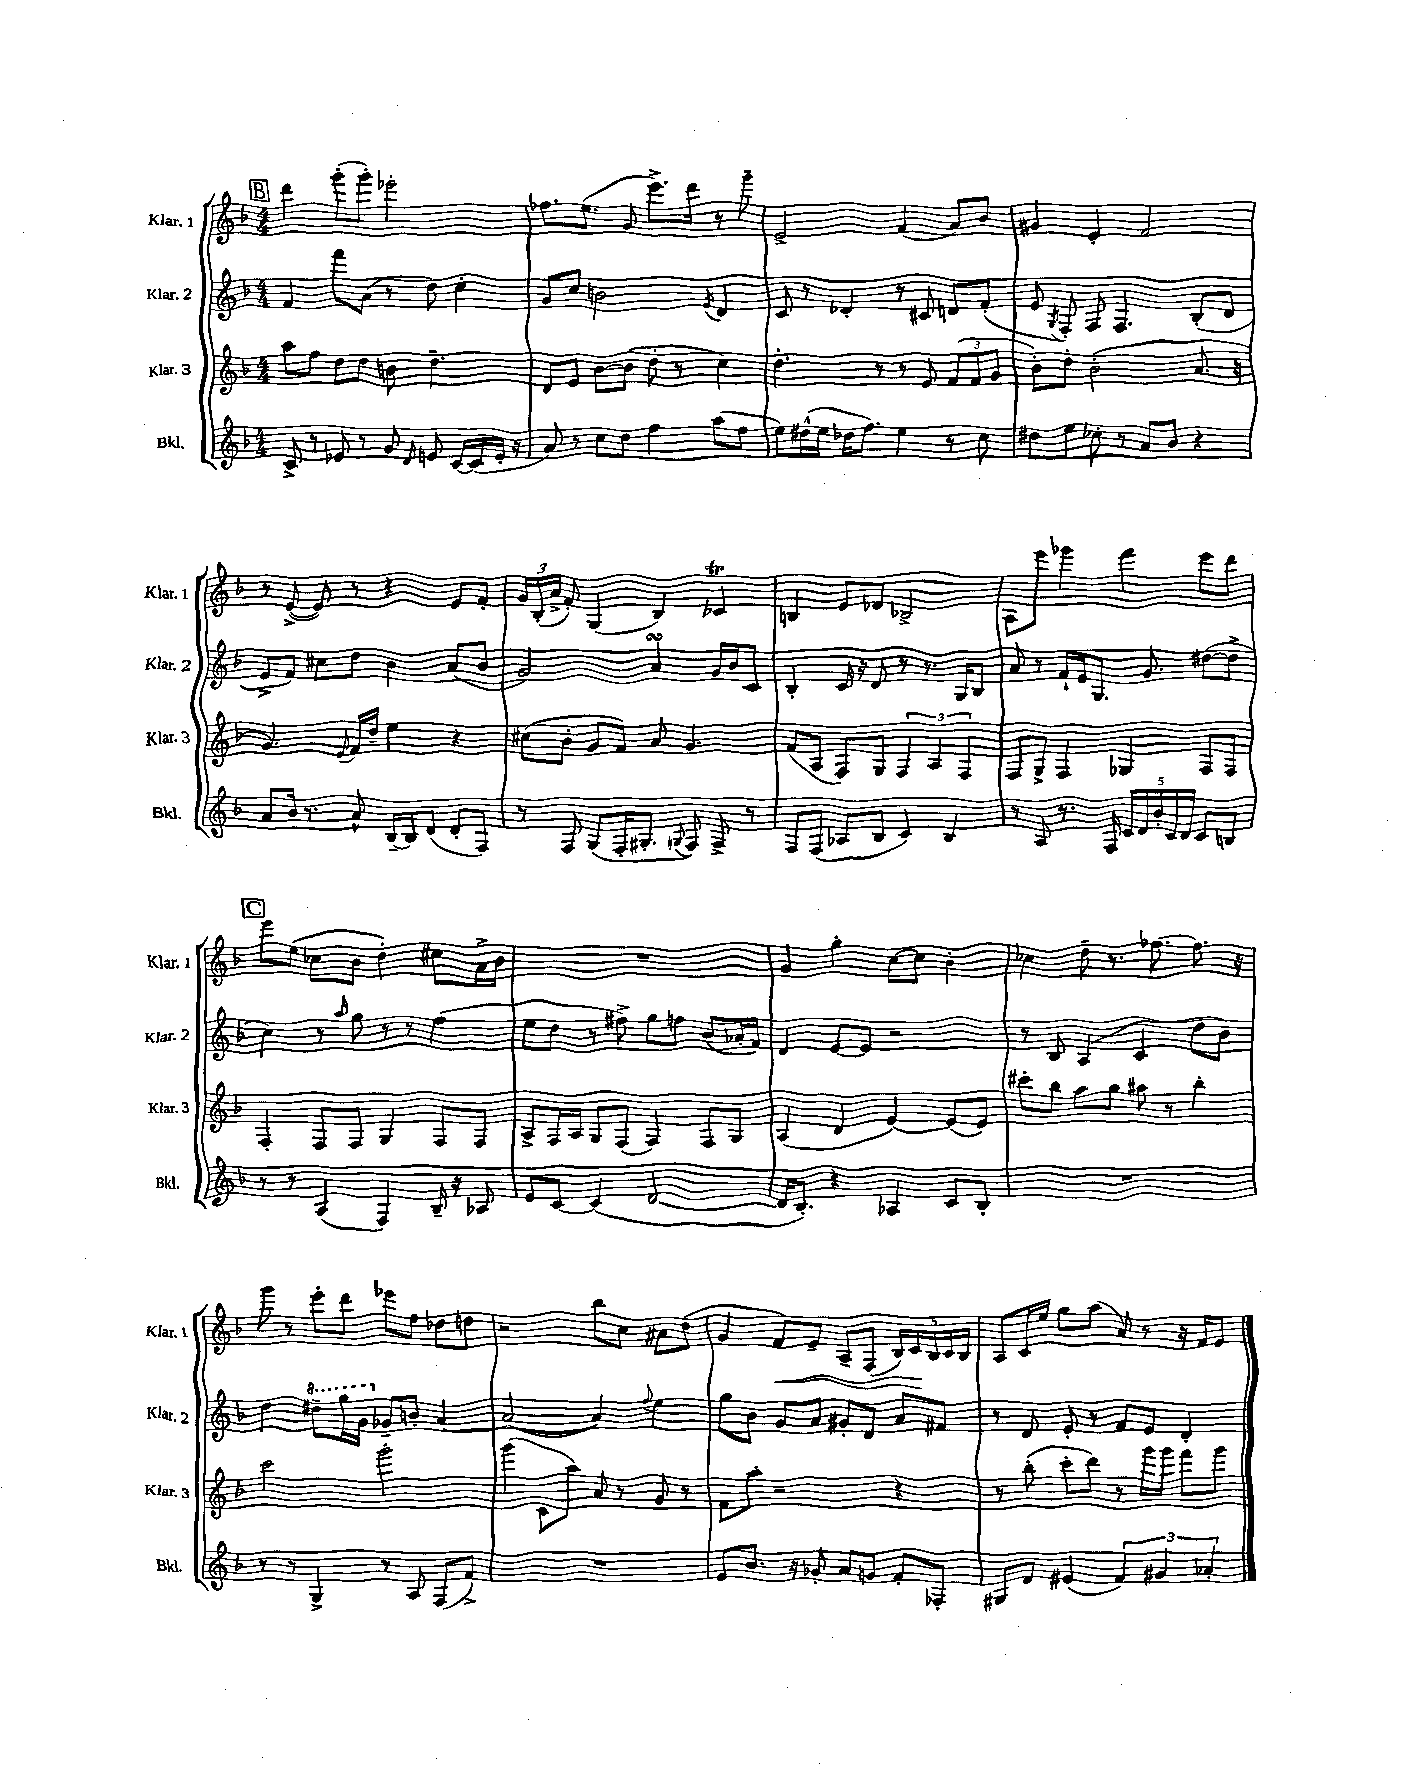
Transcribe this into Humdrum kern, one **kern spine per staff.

**kern	**kern	**kern	**kern
*staff4	*staff3	*staff2	*staff1
*clefG2	*clefG2	*clefG2	*clefG2
*k[b-]	*k[b-]	*k[b-]	*k[b-]
*M4/4	*M4/4	*M4/4	*M4/4
8c^	8aa	4f	4ddd
8r	8ff	.	.
8e-	8dd	8fff	(8ggg'
8r	8dd	(8a	8ggg')
8g	8b	8r	2eee-'
16qqd	.	.	.
8e	4.dd~	8dd)	.
[16c	.	4cc'	.
(16c]	.	.	.
16e'	.	.	.
16r	.	.	.
=	=	=	=
8a)	8d	8g	8.ff-
8r	8e	8cc	.
.	.	.	(8.ee
8cc	[8b-	2b	.
8dd	(8b-]	.	8g
4ff	8dd'	.	8.eee^)
.	8r	.	.
.	.	.	16ddd
.	.	8qe	.
(8aa	4cc)	4d	8r
8ff	.	.	8ggg~
=	=	=	=
8ee)	4.dd'	8c	2e^
(16dd#^^	.	8r	.
16ee	.	.	.
16dd-	.	4d-'	.
8.ff)	.	.	.
.	8r	.	.
4ee	8r	8r	(4f
.	8e	8c#	.
8r	(12f	8d	8a)
.	12f	.	.
8cc	.	(8f'	8b-
.	12g	.	.
=	=	=	=
8dd#	8b-')	8e	4g#
.	.	8qG	.
8ee	8dd'	8F')	.
8cc-'	(2b-'	8F	4e'
8r	.	4.F	.
8a	.	.	2f
8b-	.	.	.
4r	8.a	(8B-'	.
.	.	8d	.
.	16r	.	.
=	=	=	=
8a	4.g)	8e^	8r
16b-	.	8f)	([8e^
8.r	.	.	.
.	.	8cc#	8e])
.	8qqe	.	.
8a^^	16f	8dd	8r
.	16dd~	.	.
[16B-~	4ee	4b-	4r
16B-]	.	.	.
(8d	.	.	.
8d'	4r	(8a	8e
8F)	.	8b-	8f'
=	=	=	=
8r	(8cc#	2g)	24g
.	.	.	(24B-'
.	.	.	24a^
8F	8b-'	.	8f')
(8G	8g	.	(4G
16F'	8f)	.	.
8.G#'	.	.	.
.	8a	4a	4B-)
8qqG	.	.	.
8F)	4.g	.	.
8F^	.	16g	4c-
.	.	16b-	.
8r	.	8c	.
=	=	=	=
8F	(8f	4B-'	4B
(8F	8A	.	.
8A-	8F)	16c	8e
.	.	16r	.
8B-	8G	8d	8d-
4c)	6F	8r	2B-^
.	.	8.r	.
.	6A	.	.
4B-	.	.	.
.	.	16G	.
.	6F	.	.
.	.	8B-	.
=	=	=	=
8r	8F	8a	8A
8A	8G^	8r	8eee
8.r	4F	16f`	4ggg-
.	.	16e	.
.	.	8.G	.
16F	.	.	.
20c	4G-	.	4fff
20d	.	.	.
.	.	8.g	.
20b-'	.	.	.
20c	.	.	.
20d	.	.	.
8c	8F	([8dd#	8eee
8B	8F	8dd#^]	8ddd
=	=	=	=
8r	4F'	4cc)	8eee
8r	.	.	(8ee
(4A	8F	8r	8cc-
.	.	16qqaa	.
.	8F	8gg	8b-
4F)	4G	8r	4dd')
.	.	8r	.
16B-~	8F	(4ff	8cc#
16r	.	.	.
8A-	8F	.	16a^
.	.	.	16b-
=	=	=	=
8e	8A^	8ee	1r
[8c	16F	8dd	.
.	16A	.	.
(4c]	8G	8r	.
.	(8F	8ff#^)	.
[2d	4F)	8gg	.
.	.	8ff	.
.	8F	(8b-	.
.	8G	16a-'	.
.	.	16f)	.
=	=	=	=
16d]	(4A	4d	4g
8.B-')	.	.	.
4r	4d	[8e	4gg'
.	.	8e]	.
4A-	[4e)	2r	[8cc
.	.	.	8cc]
8c	(8e]	.	4b-'
8B-'	8e)	.	.
=	=	=	=
1r	8ccc#'	8r	4cc-
.	8bb-	8B-	.
.	8aa	(4A	8dd~
.	8gg	.	8.r
.	8aa#	4c	.
.	.	.	[8.ff-
.	8r	.	.
.	4bb-'	8dd	8.ff-]
.	.	8b-)	.
.	.	.	16r
=	=	=	=
8r	2ccc	4dd	8ggg
8r	.	.	8r
4G^	.	8ddd#~	8eee'
.	.	16ggg	8ddd
.	.	16gg	.
8r	2ggg'	8g-~	8eee-
8A	.	8b'	8ff
(8F	.	[4a	8dd-
8f^)	.	.	8dd
=	=	=	=
1r	(4ggg	(2a_	2r
.	8c	.	.
.	8aa)	.	.
.	8a	4a])	8bb-
.	8r	.	8cc
.	.	8qqff	.
.	8g	4ee	8a#
.	8r	.	(8dd
=	=	=	=
8e	8f	8gg	4g
8.b-	8aa'	8b-	.
.	2r	8g	8f)
16r	.	.	.
8g-'	.	8a	8e~
8a	.	8g#'	8A~
8g	.	8d	(8F
8f'	4r	8a	20B-)
.	.	.	20c
.	.	.	20B-
8F-'	.	8f#	.
.	.	.	20c
.	.	.	20B-
=	=	=	=
8G#	8r	8r	8A
8d	(8bb-'	8d	16c
.	.	.	16ee
(4e#	8ccc'	8e'	8gg
.	8ddd)	8r	(8aa
6f)	8r	8f	8a)
.	16ggg	8e	8r
6g#	.	.	.
.	16ggg	.	.
.	8fff	4d'	16r
.	.	.	16f
6a-'	.	.	.
.	8ggg	.	8e
==	==	==	==
*-	*-	*-	*-
